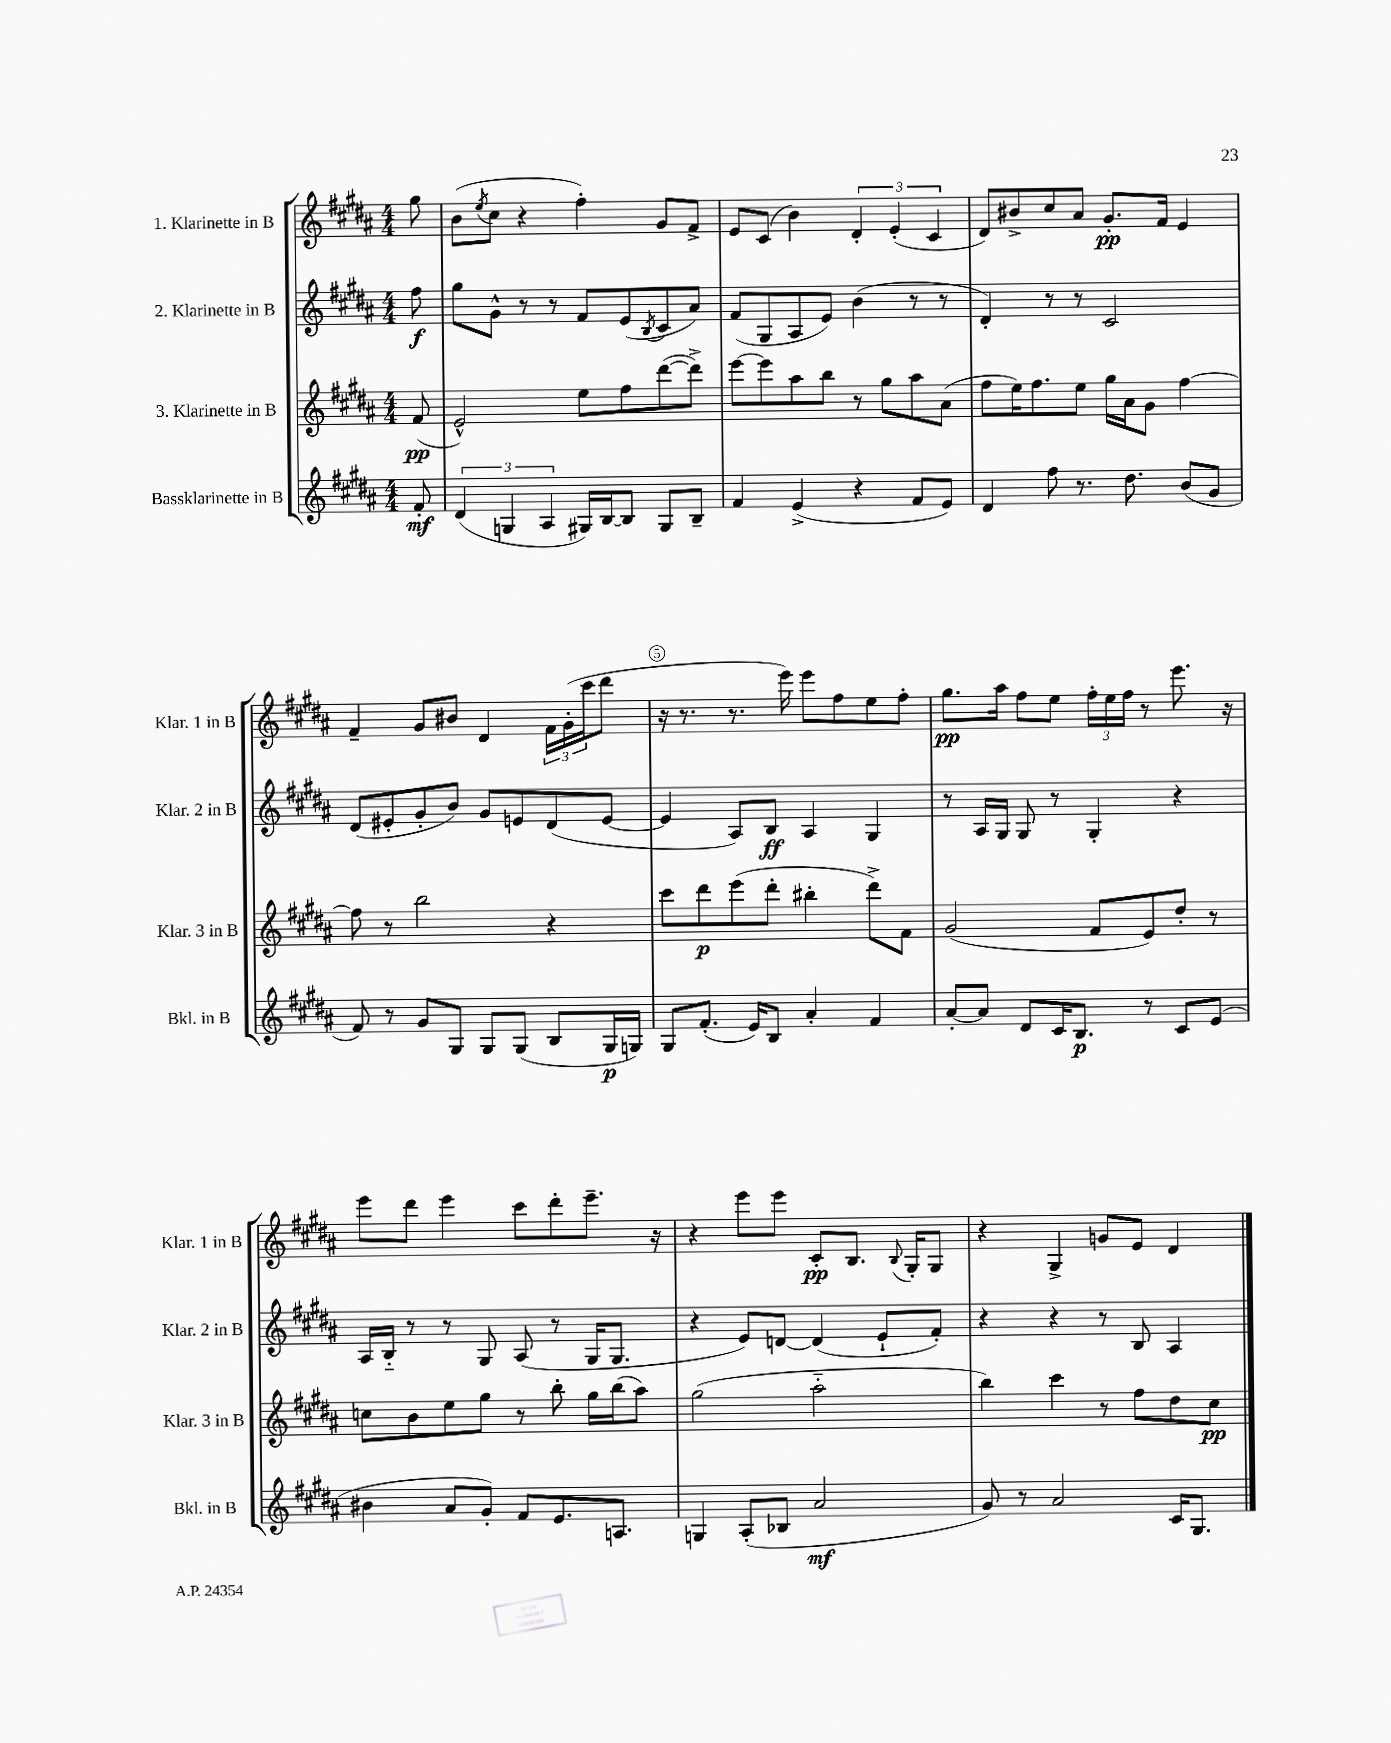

**kern	**dynam	**kern	**dynam	**kern	**dynam	**kern	**dynam
*part4	*part4	*part3	*part3	*part2	*part2	*part1	*part1
*staff4	*staff4	*staff3	*staff3	*staff2	*staff2	*staff1	*staff1
*I"Bassklarinette in B	*	*I"3. Klarinette in B	*	*I"2. Klarinette in B	*	*I"1. Klarinette in B	*
*I'Bkl. in B	*	*I'Klar. 3 in B	*	*I'Klar. 2 in B	*	*I'Klar. 1 in B	*
*clefG2	*	*clefG2	*	*clefG2	*	*clefG2	*
*k[f#c#g#d#a#]	*	*k[f#c#g#d#a#]	*	*k[f#c#g#d#a#]	*	*k[f#c#g#d#a#]	*
*M4/4	*	*M4/4	*	*M4/4	*	*M4/4	*
=	=	=	=	=	=	=	=
8f#'/	mf	(8f#/	pp	8ff#\	f	8gg#\	.
=1	=1	=1	=1	=1	=1	=1	=1
(6d#/	.	2e^^/)	.	8gg#\L	.	(8b\L	.
.	.	.	.	.	.	8qee/	.
.	.	.	.	8g#^^\J	.	8cc#\J	.
6Gn/	.	.	.	.	.	.	.
.	.	.	.	8r	.	4r	.
6A#/	.	.	.	.	.	.	.
.	.	.	.	8r	.	.	.
16G#X/LL)	.	8ee\L	.	8f#/L	.	4ff#'\)	.
[16B/J	.	.	.	.	.	.	.
8B/J]	.	8ff#\	.	(8e/	.	.	.
.	.	.	.	8qB/	.	.	.
8G#/L	.	([8ddd#\	.	8c#/	.	8g#/L	.
8B~/J	.	8ddd#^\J])	.	8a#/J)	.	8f#^/J	.
=2	=2	=2	=2	=2	=2	=2	=2
4f#/	.	[8eee\L	.	(8f#/L	.	8e/L	.
.	.	8eee\]	.	8G#/	.	(8c#/J	.
(4e^/	.	8aa#\	.	8A#/	.	4b\)	.
.	.	8bb\J	.	8e/J)	.	.	.
4r	.	8r	.	(4b\	.	6d#'/	.
.	.	8gg#\L	.	.	.	.	.
.	.	.	.	.	.	(6e'/	.
8f#/L	.	8aa#\	.	8r	.	.	.
.	.	.	.	.	.	6c#/	.
8e/J)	.	(8a#\J	.	8r	.	.	.
=3	=3	=3	=3	=3	=3	=3	=3
4d#/	.	8ff#\L	.	4d#'/)	.	8d#/L)	.
.	.	16ee\K)	.	.	.	8b#X^/	.
.	.	8.ff#\	.	.	.	.	.
8ff#\	.	.	.	8r	.	8cc#/	.
8.r	.	8ee\J	.	8r	.	8a#/J	.
.	.	16gg#\LL	.	2c#/	.	8.g#'/L	pp
8.dd#\	.	16a#\J	.	.	.	.	.
.	.	8g#\J	.	.	.	.	.
.	.	.	.	.	.	16f#/Jk	.
(8b/L	.	[4ff#\	.	.	.	4e/	.
8g#/J	.	.	.	.	.	.	.
!!LO:LB:g=z
=4	=4	=4	=4	=4	=4	=4	=4
8f#/)	.	8ff#\]	.	(8d#/L	.	4f#~/	.
8r	.	8r	.	8e#X'/	.	.	.
8g#/L	.	2bb\	.	8g#'/	.	8g#/L	.
8G#/J	.	.	.	8b/J)	.	8b#X/J	.
8G#/L	.	.	.	8g#/L	.	4d#/	.
(8G#/J	.	.	.	8en/	.	.	.
8B/L	.	4r	.	(8d#/	.	24f#\LL	.
.	.	.	.	.	.	(24g#'\	.
.	.	.	.	.	.	24ccc#\J	.
16G#/L	p	.	.	[8e/J	.	8ddd#\J	.
16Gn/JJ)	.	.	.	.	.	.	.
=5	=5	=5	=5	=5	=5	=5	=5
8G#/L	.	8ccc#\L	.	4e/]	.	16r	.
.	.	.	.	.	.	8.r	.
(8.f#'/J	.	8ddd#\	p	.	.	.	.
.	.	(8eee\	.	8A#/L)	.	8.r	.
16e/KL)	.	.	.	.	.	.	.
8B/J	.	8ddd#'\J	.	8B/J	ff	.	.
.	.	.	.	.	.	16eee\)	.
4a#'/	.	4bb#X'\	.	4A#/	.	8eee\L	.
.	.	.	.	.	.	8ff#\	.
4f#/	.	8ddd#^\L)	.	4G#/	.	8ee\	.
.	.	8f#\J	.	.	.	8ff#'\J	.
=6	=6	=6	=6	=6	=6	=6	=6
[8a#'/L	.	(2g#/	.	8r	.	8.gg#\L	pp
8a#/J]	.	.	.	16A#/LL	.	.	.
.	.	.	.	16G#/JJ	.	16aa#\Jk	.
8d#/L	.	.	.	8G#/	.	8ff#\L	.
16c#/K	.	.	.	8r	.	8ee\J	.
8.B/J	p	.	.	.	.	.	.
.	.	8f#/L	.	4G#'/	.	24ff#'\LL	.
.	.	.	.	.	.	24ee\	.
.	.	.	.	.	.	24ff#\JJ	.
8r	.	8e/)	.	.	.	8r	.
8c#/L	.	8dd#'/J	.	4r	.	8.eee\	.
(8e/J	.	8r	.	.	.	.	.
.	.	.	.	.	.	16r	.
!!LO:LB:g=z
=7	=7	=7	=7	=7	=7	=7	=7
4b#X\	.	8ccn\L	.	16A#/LL	.	8eee\L	.
.	.	.	.	16B/JJ	.	.	.
.	.	8b\	.	8r	.	8ddd#\J	.
8a#/L	.	8ee\	.	8r	.	4eee\	.
8g#'/J)	.	8gg#\J	.	8G#/	.	.	.
8f#/L	.	8r	.	(8A#/	.	8ccc#\L	.
8.e/	.	8bb'\	.	8r	.	8ddd#'\	.
.	.	16gg#\LL	.	16G#/KL	.	8.eee~\J	.
8.An/J	.	(16bb\J	.	8.G#/J	.	.	.
.	.	8aa#\J)	.	.	.	.	.
.	.	.	.	.	.	16r	.
=8	=8	=8	=8	=8	=8	=8	=8
4Gn/	.	(2gg#\	.	4r	.	4r	.
(8A#'/L	.	.	.	8e/L)	.	8eee\L	.
8B-X/J	.	.	.	[8dn/J	.	8eee\J	.
2a#/	mf	2aa#\	.	(4d/]	.	8c#'/L	pp
.	.	.	.	.	.	8.B/J	.
.	.	.	.	8e`/L	.	.	.
.	.	.	.	.	.	8qqB/	.
.	.	.	.	.	.	16G#'/KL	.
.	.	.	.	8f#'/J)	.	8G#/J	.
=9	=9	=9	=9	=9	=9	=9	=9
8g#/)	.	4bb\)	.	4r	.	4r	.
8r	.	.	.	.	.	.	.
2a#/	.	4ccc#\	.	4r	.	4G#^/	.
.	.	8r	.	8r	.	8gn/L	.
.	.	8ff#\L	.	8B/	.	8e/J	.
16c#/KL	.	8dd#\	.	4A#/	.	4d#/	.
8.G#/J	.	.	.	.	.	.	.
.	.	8cc#\J	pp	.	.	.	.
==	==	==	==	==	==	==	==
*-	*-	*-	*-	*-	*-	*-	*-
